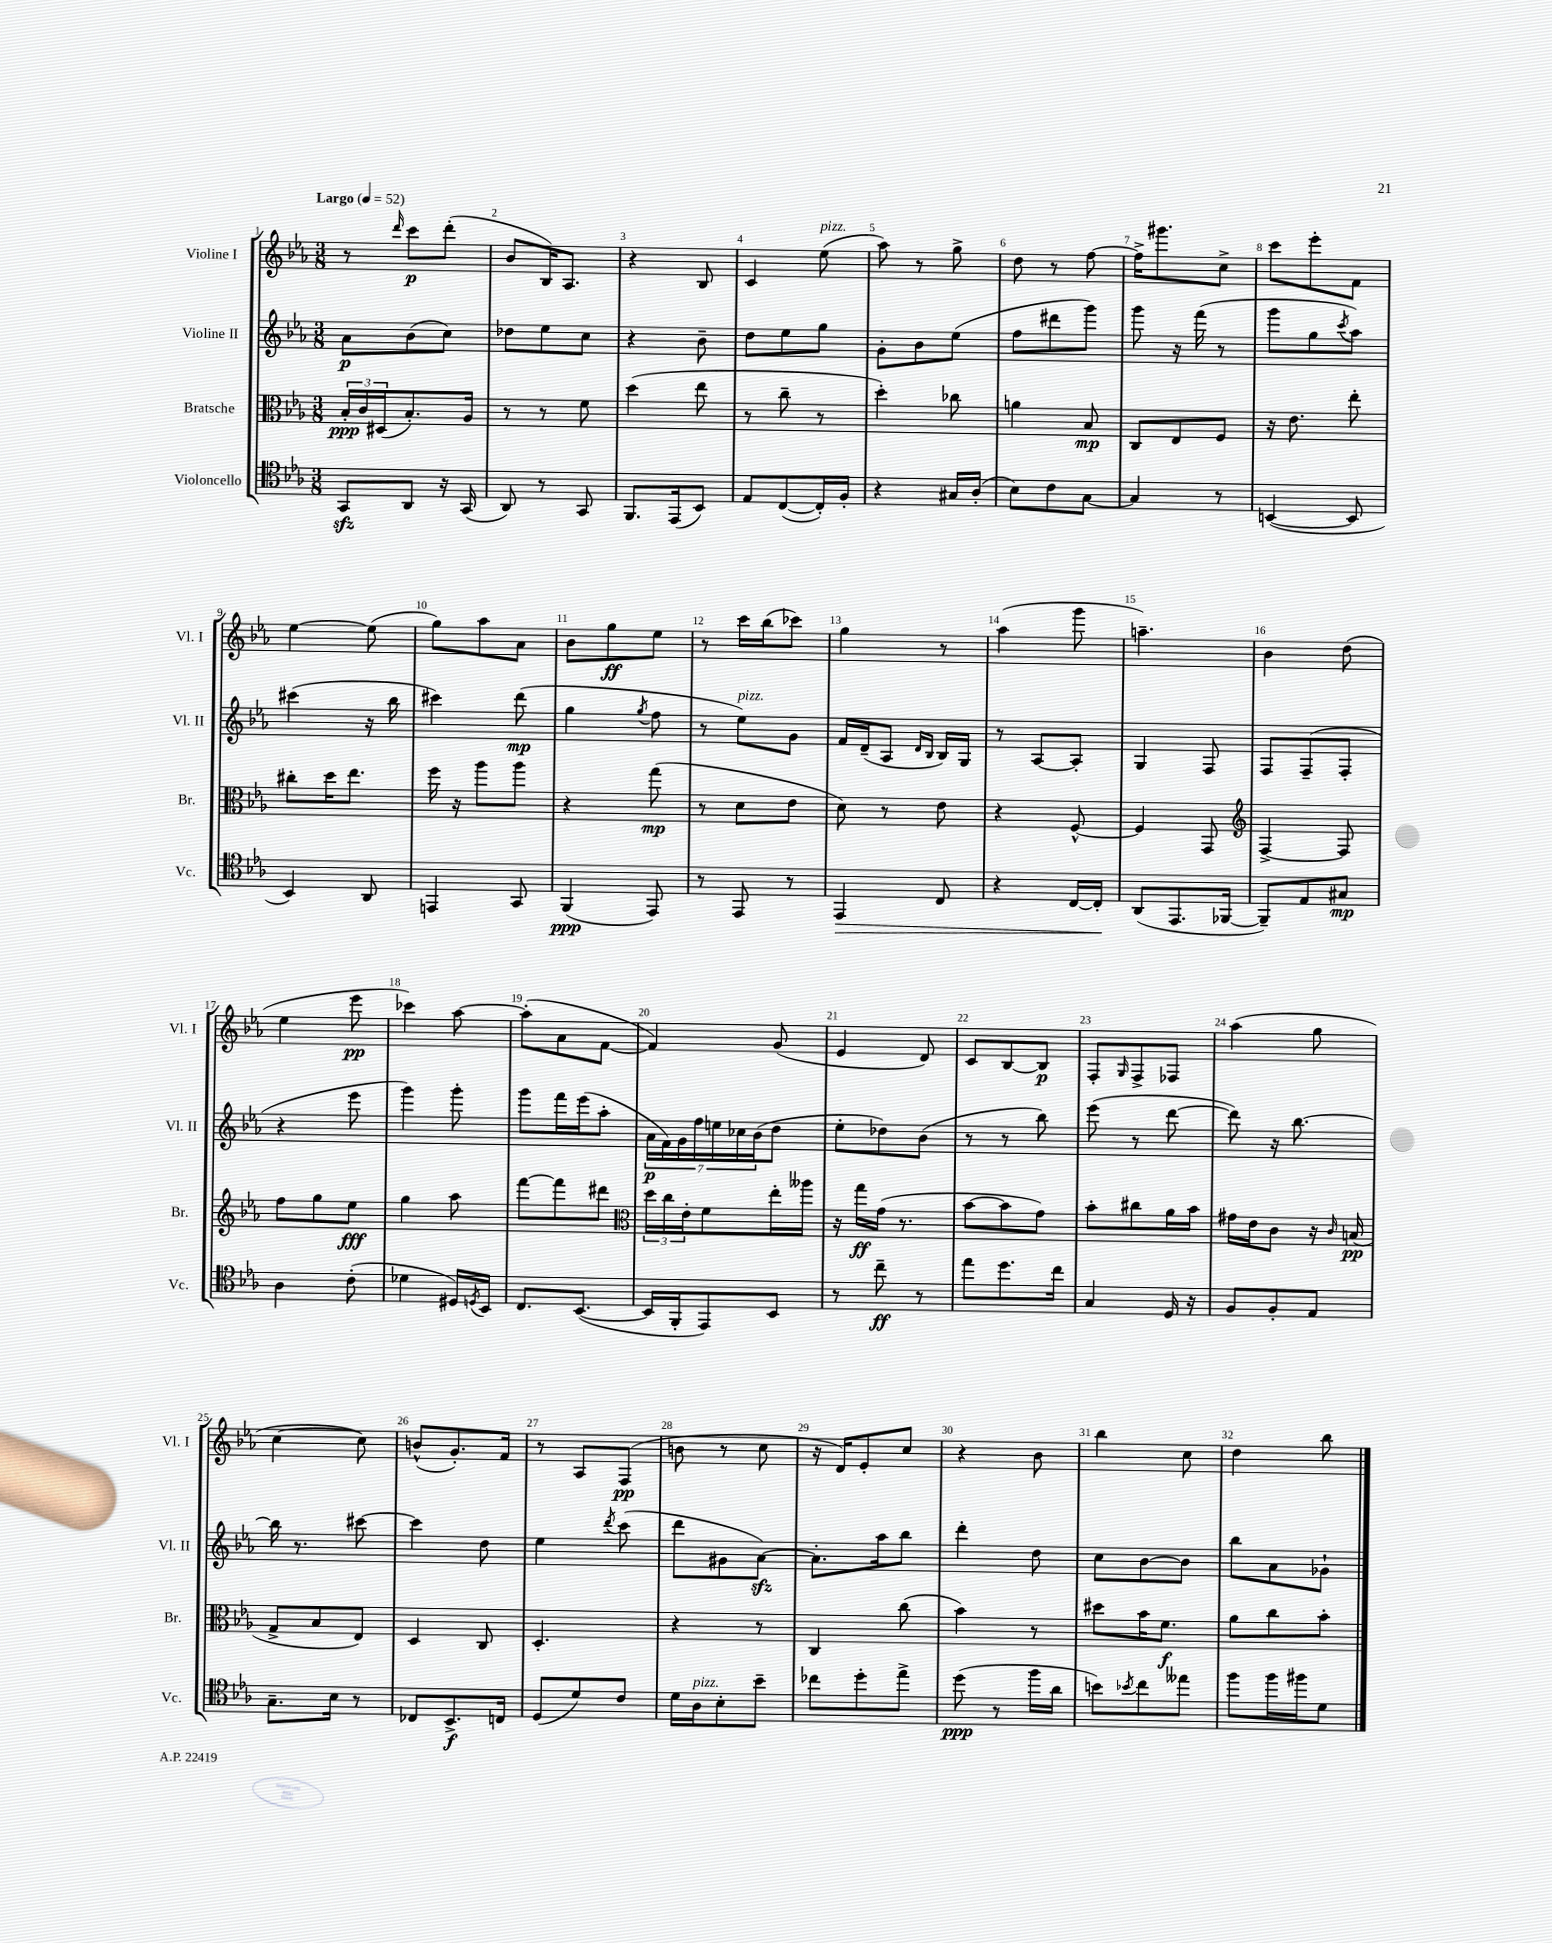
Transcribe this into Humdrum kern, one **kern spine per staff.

**kern	**kern	**kern	**kern
*staff4	*staff3	*staff2	*staff1
*clefC4	*clefC3	*clefG2	*clefG2
*k[b-e-a-]	*k[b-e-a-]	*k[b-e-a-]	*k[b-e-a-]
*M3/8	*M3/8	*M3/8	*M3/8
*MM52	*MM52	*MM52	*MM52
8GG	24B-'	8a-	8r
.	24c	.	.
.	(24D#	.	.
.	.	.	16qqddd
8AA-	8.B-')	(8b-	8ccc
16r	.	8cc)	(8ddd'
(16GG	16A-	.	.
=	=	=	=
8AA-)	8r	8dd-	8b-
8r	8r	8ee-	16B-)
.	.	.	8.A-
8GG	8f	8cc	.
=	=	=	=
8.FF	(4dd	4r	4r
(16EE-	.	.	.
8BB-)	8ee-	8b-~	8B-
=	=	=	=
8E-	8r	8dd	4c
([8C	8cc~	8ee-	.
16C'])	8r	8gg	(8ee-
16F'	.	.	.
=	=	=	=
4r	4dd')	8g'	8aa-)
.	.	8b-	8r
16G#	8cc-	(8ee-	8gg^
(16A-'	.	.	.
=	=	=	=
8B-)	4a	8ff	8dd
8c	.	8ddd#	8r
[8G	8B-	8ggg)	[8ff
=	=	=	=
4G]	8C	8ggg	16ff^]
.	.	.	8.ggg#
.	8E-	16r	.
.	.	(16fff	.
8r	8F	8r	8cc^
=	=	=	=
([4BB	16r	8ggg	8ccc
.	8.e-	.	.
.	.	8gg	8eee-'
.	.	8qccc	.
8BB]	8ee-'	8aa-)	8f
=	=	=	=
4BB-)	8cc#'	(4ccc#	[4ee-
.	16dd	.	.
.	8.ee-	.	.
8AA-	.	16r	(8ee-]
.	.	16bb-	.
=	=	=	=
4EE	16ff	4ccc#)	8gg)
.	16r	.	.
.	8aa-	.	8aa-
8GG	8aa-	(8ddd	8a-
=	=	=	=
(4FF	4r	4gg	8b-
.	.	.	8gg
.	.	8qgg	.
8EE-)	(8gg	8ff	8ee-
=	=	=	=
8r	8r	8r	8r
8EE-	8d	8ee-)	16ccc
.	.	.	(16bb-
8r	8e-	8g	8ccc-)
=	=	=	=
4EE-	8d)	16f	4gg
.	.	(16d~	.
.	8r	8A-	.
.	.	16qqd	.
.	.	16qqB-	.
8C	8e-	16B-)	8r
.	.	16G	.
=	=	=	=
4r	4r	8r	(4aa-
.	.	[8A-	.
[16C	[8F^^	8A-']	8ggg
16C']	.	.	.
=	=	=	=
(8AA-	4F]	4G	4.aa~)
8.EE-	.	.	.
.	8GG	8F	.
[16FF-	.	.	.
=	=	=	=
*	*clefG2	*	*
8FF-~])	[4F^	8F	4b-
8E-	.	(8F~	.
8G#	8F]	8F'	(8dd
=	=	=	=
4A-	8ff	4r	4ee-
.	8gg	.	.
(8c'	8ee-	8eee-	8eee-
=	=	=	=
4d-	4gg	4ggg)	4ccc-)
16D#)	8aa-	8ggg'	[8aa-
8qD	.	.	.
16BB-	.	.	.
=	=	=	=
8.C	[8fff	8ggg	(8aa-']
.	8fff]	16fff	8a-
([8.BB-	.	(16eee-	.
.	8ddd#	8aa-'	[8f
=	=	=	=
*	*clefC3	*	*
16BB-]	24dd	28a-	4f])
.	.	28f)	.
.	24cc	.	.
16FF'	.	.	.
.	.	28g	.
.	24e-'	.	.
.	.	28ff	.
8EE-)	8f	.	.
.	.	28ee	.
.	.	28cc-	.
.	.	(28b-	.
8BB-	16ee-'	8dd	(8g
.	16aa--	.	.
=	=	=	=
8r	16r	8ee-'	4e-
.	16gg	.	.
8cc~	(16g	8dd-)	.
.	8.r	.	.
8r	.	(8b-	8d)
=	=	=	=
8ee-	[8b-	8r	8c
8.dd	8b-]	8r	[8B-
.	8g)	8bb-)	8B-]
16cc	.	.	.
=	=	=	=
4G	8b-'	(8eee-	8F'
.	.	.	16qqG
.	8cc#	8r	8F^
16D	16a-	[8ddd	8F-
16r	16b-	.	.
=	=	=	=
8F	16g#	8ddd])	(4aa-
.	16e-	.	.
8F'	8c	16r	.
.	.	[8.bb-	.
8E-	16r	.	8gg
.	16qqc	.	.
.	(16B	.	.
=	=	=	=
8.G~	8G^	16bb-]	[4cc
.	.	8.r	.
.	8B-	.	.
16B-	.	.	.
8r	8E-)	[8ccc#	8cc])
=	=	=	=
8C-	4D	4ccc#]	(8b^^
8.BB-^	.	.	8.g')
.	8C	8dd	.
16C	.	.	16f
=	=	=	=
(8D	4.D'	4ee-	8r
8d)	.	.	8A-
.	.	8qddd	.
8c	.	(8ccc	(8F
=	=	=	=
16d	4r	8ddd	8b
16A-	.	.	.
8B-'	.	8g#	8r
8b-~	8r	[8a-)	8cc
=	=	=	=
8cc-	4C	8.a-']	16r
.	.	.	16d)
8dd'	.	.	8e-'
.	.	16aa-	.
8ee-^	(8cc	8bb-	8cc
=	=	=	=
(8dd	4b-)	4ddd'	4r
8r	.	.	.
16ff	8r	8dd	8b-
16a-	.	.	.
=	=	=	=
8b)	8dd#	8cc	4bb-
8qb-	.	.	.
8cc	16b-	[8b-	.
.	8.f	.	.
8ee--	.	8b-]	8cc
=	=	=	=
8ff	8a-	8bb-	4dd
16ff	8cc	8a-	.
16ff#	.	.	.
8d	8b-'	8g-`	8bb-
==	==	==	==
*-	*-	*-	*-
